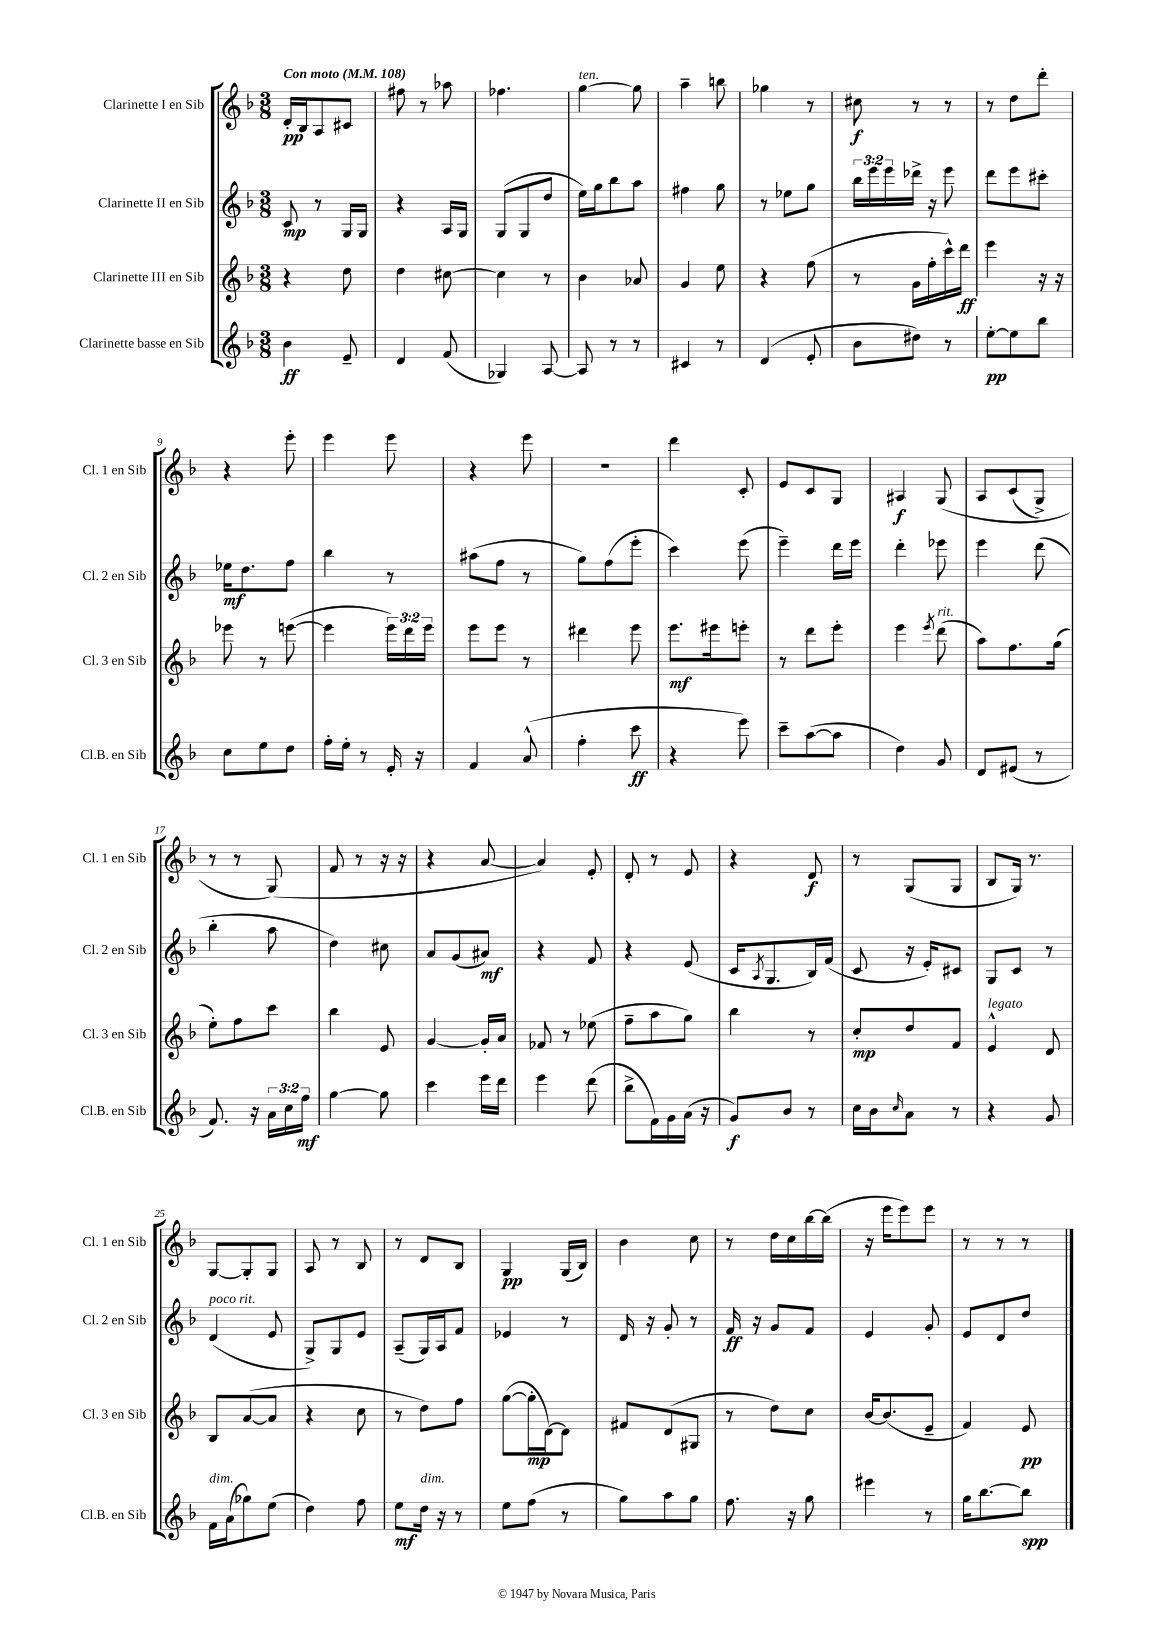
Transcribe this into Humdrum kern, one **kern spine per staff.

**kern	**dynam	**kern	**dynam	**kern	**dynam	**kern	**dynam
*part4	*part4	*part3	*part3	*part2	*part2	*part1	*part1
*staff4	*staff4	*staff3	*staff3	*staff2	*staff2	*staff1	*staff1
*I"Clarinette basse en Sib	*	*I"Clarinette III en Sib	*	*I"Clarinette II en Sib	*	*I"Clarinette I en Sib	*
*I'Cl.B. en Sib	*	*I'Cl. 3 en Sib	*	*I'Cl. 2 en Sib	*	*I'Cl. 1 en Sib	*
*clefG2	*	*clefG2	*	*clefG2	*	*clefG2	*
*k[b-]	*	*k[b-]	*	*k[b-]	*	*k[b-]	*
*M3/8	*	*M3/8	*	*M3/8	*	*M3/8	*
*MM108	*	*MM108	*	*MM108	*	*MM108	*
=1	=1	=1	=1	=1	=1	=1	=1
!	!	!	!	!	!	!LO:TX:a:B:t=Con moto	!
4b-\	ff	4r	.	8c/	mp	16d'/LL	pp
.	.	.	.	.	.	16B-/J	.
.	.	.	.	8r	.	8A/	.
8e~/	.	8dd\	.	16G/LL	.	8c#X/J	.
.	.	.	.	16G/JJ	.	.	.
=2	=2	=2	=2	=2	=2	=2	=2
4d/	.	4dd\	.	4r	.	8ff#X\	.
.	.	.	.	.	.	8r	.
(8f/	.	[8cc#X\	.	16A/LL	.	8aa-X\	.
.	.	.	.	16G/JJ	.	.	.
=3	=3	=3	=3	=3	=3	=3	=3
4G-X/)	.	4cc#\]	.	(8G/L	.	4.ff-X\	.
.	.	.	.	8G/	.	.	.
[8A/	.	8r	.	8dd/J	.	.	.
=4	=4	=4	=4	=4	=4	=4	=4
!	!	!	!	!	!	!LO:TX:a:i:t=ten.	!
8A/]	.	4b-\	.	16ee\LL)	.	[4gg\	.
.	.	.	.	16gg\J	.	.	.
8r	.	.	.	8bb-\	.	.	.
8r	.	8a-X/	.	8aa\J	.	8gg\]	.
=5	=5	=5	=5	=5	=5	=5	=5
4c#X/	.	4g/	.	4ff#X\	.	4aa~\	.
8r	.	8ee\	.	8gg\	.	8bbn\	.
=6	=6	=6	=6	=6	=6	=6	=6
(4d/	.	4r	.	8r	.	4gg-X\	.
.	.	.	.	8ee-X\L	.	.	.
8e'/	.	(8ff\	.	8gg\J	.	8r	.
=7	=7	=7	=7	=7	=7	=7	=7
8b-\L	.	8r	.	24bb-\LL	.	8cc#X\	f
.	.	.	.	24eee\	.	.	.
.	.	.	.	24eee\	.	.	.
8dd#X\J)	.	16g\LL	.	16ddd-X^\JJ	.	8r	.
.	.	16ff'\	.	16r	.	.	.
8r	.	16ccc^^\)	.	8eee\	.	8r	.
.	.	16ddd\JJ	ff	.	.	.	.
=8	=8	=8	=8	=8	=8	=8	=8
[8ee'\L	pp	4eee\	.	8ddd\L	.	8r	.
8ee\]	.	.	.	8eee\	.	8dd\L	.
8bb-\J	.	16r	.	8ccc#X'\J	.	8ddd'\J	.
.	.	16r	.	.	.	.	.
!!LO:LB:g=z
=9	=9	=9	=9	=9	=9	=9	=9
8cc\L	.	8eee-X\	.	16ee-X\KL	mf	4r	.
.	.	.	.	8.dd\	.	.	.
8ee\	.	8r	.	.	.	.	.
8dd\J	.	([8eeen\	.	8ff\J	.	8eee'\	.
=10	=10	=10	=10	=10	=10	=10	=10
16ff'\LL	.	4eee\]	.	4bb-\	.	4eee\	.
16ee'\JJ	.	.	.	.	.	.	.
8r	.	.	.	.	.	.	.
16e'/	.	24eee\LL)	.	8r	.	8eee\	.
.	.	24ddd\	.	.	.	.	.
16r	.	.	.	.	.	.	.
.	.	24eee\JJ	.	.	.	.	.
=11	=11	=11	=11	=11	=11	=11	=11
4f/	.	8eee\L	.	(8aa#X\L	.	4r	.
.	.	8eee\J	.	8ff\J	.	.	.
(8a^^/	.	8r	.	8r	.	8eee\	.
=12	=12	=12	=12	=12	=12	=12	=12
4ff'\	.	4ddd#X\	.	8gg\L)	.	4.r	.
.	.	.	.	(8ff\	.	.	.
8ccc\	ff	8eee\	.	8eee'\J	.	.	.
=13	=13	=13	=13	=13	=13	=13	=13
4r	.	8.eee\L	mf	4ccc\)	.	4ddd\	.
.	.	16eee#X\k	.	.	.	.	.
8eee\)	.	8eeen'\J	.	(8eee\	.	8c'/	.
=14	=14	=14	=14	=14	=14	=14	=14
8ccc~\L	.	8r	.	4eee~\)	.	8e/L	.
([8aa\	.	8ddd\L	.	.	.	8c/	.
8aa\J]	.	8eee'\J	.	16ddd\LL	.	8G/J	.
.	.	.	.	16eee\JJ	.	.	.
=15	=15	=15	=15	=15	=15	=15	=15
4dd\)	.	4eee\	.	4ddd'\	.	4A#X/	f
.	.	8qeee/	.	.	.	.	.
!	!	!LO:TX:a:i:t=rit.	!	!	!	!	!
8g/	.	(8ddd\	.	8eee-X\	.	(8G/	.
=16	=16	=16	=16	=16	=16	=16	=16
8d/L	.	8aa\L)	.	4eee\	.	8A/L	.
(8e#X/J	.	8.ff\	.	.	.	(8c/	.
8r	.	.	.	(8ddd\	.	8G^/J)	.
.	.	(16gg\Jk	.	.	.	.	.
!!LO:LB:g=z
=17	=17	=17	=17	=17	=17	=17	=17
8.f/)	.	8ee'\L)	.	4bb-'\	.	8r	.
.	.	8ff\	.	.	.	8r	.
16r	.	.	.	.	.	.	.
24a\LL	.	8ccc\J	.	8aa\	.	(8G/)	.
24cc\	.	.	.	.	.	.	.
24ff\JJ	mf	.	.	.	.	.	.
=18	=18	=18	=18	=18	=18	=18	=18
[4gg\	.	4bb-\	.	4dd\)	.	8f/	.
.	.	.	.	.	.	8r	.
8gg\]	.	8e/	.	8cc#X\	.	16r	.
.	.	.	.	.	.	16r	.
=19	=19	=19	=19	=19	=19	=19	=19
4ccc\	.	[4g/	.	8a/L	.	4r	.
.	.	.	.	(8g/	.	.	.
16eee\LL	.	16g'/LL]	.	8a#X/J)	mf	[8a/	.
16ddd\JJ	.	16a/JJ	.	.	.	.	.
=20	=20	=20	=20	=20	=20	=20	=20
4eee\	.	8f-X/	.	4r	.	4a/])	.
.	.	8r	.	.	.	.	.
(8ddd\	.	(8ee-X\	.	8f/	.	8e'/	.
=21	=21	=21	=21	=21	=21	=21	=21
8bb-^\L	.	8ff~\L	.	4r	.	8d'/	.
16f\L)	.	8aa\	.	.	.	8r	.
16g\	.	.	.	.	.	.	.
(16a\JJ	.	8gg\J)	.	(8e/	.	8e/	.
16r	.	.	.	.	.	.	.
=22	=22	=22	=22	=22	=22	=22	=22
8g/L)	f	4bb-\	.	16c/KL	.	4r	.
.	.	.	.	8qA/	.	.	.
.	.	.	.	8.G/	.	.	.
8b-/J	.	.	.	.	.	.	.
8r	.	8r	.	16B-/L)	.	8d/	f
.	.	.	.	(16f/JJ	.	.	.
=23	=23	=23	=23	=23	=23	=23	=23
16cc\LL	.	8cc'/L	mp	8c/	.	8r	.
16b-\J	.	.	.	.	.	.	.
16qqcc/	.	.	.	.	.	.	.
8a\J	.	8dd/	.	16r	.	(8G/L	.
.	.	.	.	16e'/KL)	.	.	.
8r	.	8f/J	.	8c#X/J	.	8G/J	.
=24	=24	=24	=24	=24	=24	=24	=24
!	!	!LO:TX:a:i:t=legato	!	!	!	!	!
4r	.	4e^^/	.	8G/L	.	8B-/L	.
.	.	.	.	8c/J	.	16G/Jk)	.
.	.	.	.	.	.	8.r	.
8g/	.	8d/	.	8r	.	.	.
!!LO:LB:g=z
=25	=25	=25	=25	=25	=25	=25	=25
!	!	!	!	!LO:TX:a:i:t=poco rit.	!	!	!
!LO:TX:a:i:t=dim.	!	!	!	!	!	!	!
16f\LL	.	8B-/L	.	(4d/	.	[8G/L	.
(16a\J	.	.	.	.	.	.	.
8gg-X\)	.	([8a/	.	.	.	8G'/]	.
(8ee\J	.	8a/J]	.	8e/	.	8G/J	.
=26	=26	=26	=26	=26	=26	=26	=26
4dd\)	.	4r	.	8G^/L)	.	8A/	.
.	.	.	.	8G/	.	8r	.
8ff\	.	8cc\	.	8e/J	.	8B-/	.
=27	=27	=27	=27	=27	=27	=27	=27
8ee\L	mf	8r	.	(8A~/L	.	8r	.
!LO:TX:a:i:t=dim.	!	!	!	!	!	!	!
16dd\Jk	.	8dd\L)	.	16G/L)	.	8d/L	.
16r	.	.	.	16A/J	.	.	.
8r	.	8ff\J	.	8f/J	.	8B-/J	.
=28	=28	=28	=28	=28	=28	=28	=28
8ee\L	.	([8gg\L	.	4e-X/	.	4G/	pp
(8ff\J	.	16gg'\L]	mp	.	.	.	.
.	.	[16d\J)	.	.	.	.	.
8r	.	8d\J]	.	8r	.	(16G/LL	.
.	.	.	.	.	.	16B-/JJ)	.
=29	=29	=29	=29	=29	=29	=29	=29
8gg\L)	.	8f#X/L	.	16d/	.	4b-\	.
.	.	.	.	16r	.	.	.
8aa\	.	(8d/	.	8g'/	.	.	.
8gg\J	.	8G#X/J	.	8r	.	8cc\	.
=30	=30	=30	=30	=30	=30	=30	=30
8.ff\	.	8r	.	16f/	ff	8r	.
.	.	.	.	16r	.	.	.
.	.	8dd\L)	.	8g/L	.	16dd\LL	.
16r	.	.	.	.	.	16cc\	.
8gg\	.	8cc\J	.	8f/J	.	[16bb-\	.
.	.	.	.	.	.	(16bb-\JJ]	.
=31	=31	=31	=31	=31	=31	=31	=31
4eee#X\	.	[16b-/KL	.	4e/	.	16r	.
.	.	(8.b-/]	.	.	.	16eee\KL	.
.	.	.	.	.	.	8eee\)	.
8r	.	8e~/J	.	8g'/	.	8eee\J	.
=32	=32	=32	=32	=32	=32	=32	=32
16gg\KL	.	4f/)	.	8e/L	.	8r	.
[8.bb-\	.	.	.	.	.	.	.
.	.	.	.	8d/	.	8r	.
8bb-\J]	spp	8e/	pp	8dd/J	.	8r	.
==	==	==	==	==	==	==	==
*-	*-	*-	*-	*-	*-	*-	*-
